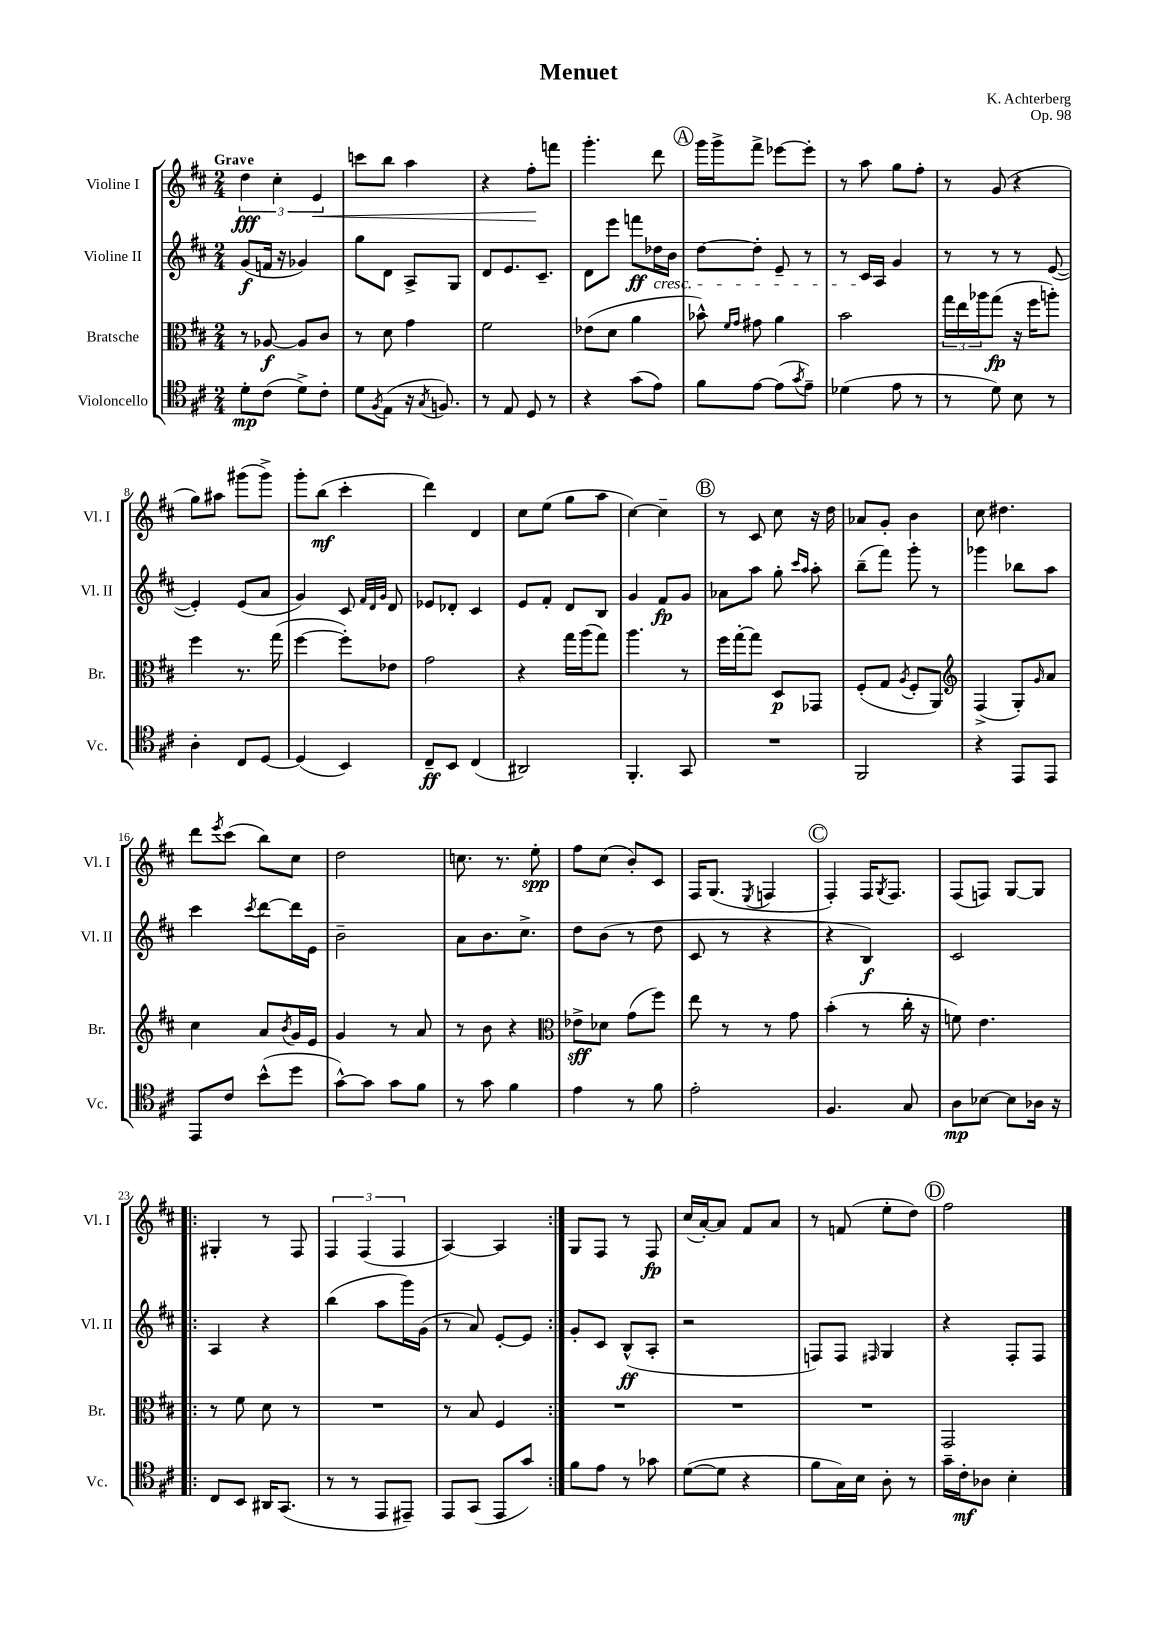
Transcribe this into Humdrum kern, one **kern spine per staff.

**kern	**kern	**kern	**kern
*staff4	*staff3	*staff2	*staff1
*clefC4	*clefC3	*clefG2	*clefG2
*k[f#c#]	*k[f#c#]	*k[f#c#]	*k[f#c#]
*M2/4	*M2/4	*M2/4	*M2/4
8d'	8r	(8g	6dd
(8c#	[8A-	16f	.
.	.	.	6cc#'
.	.	16r	.
8d^)	8A-]	4g-)	.
.	.	.	6e
8c#'	8c#	.	.
=	=	=	=
8d	8r	8gg	8ccc
8qF#	.	.	.
(8E	8d	8d	8bb
16r	4g	8A^	4aa
8qG	.	.	.
8.F)	.	.	.
.	.	8G	.
=	=	=	=
8r	2f#	8d	4r
8E	.	8.e	.
8D	.	.	8ff#'
.	.	8.c#~	.
8r	.	.	8fff
=	=	=	=
4r	(8e-	8d	4.ggg'
.	8d	8eee	.
(8g	4a	8fff	.
8e)	.	16dd-	8ddd
.	.	16b	.
=	=	=	=
8f#	8b-^^)	[8dd	16ggg
.	.	.	16ggg^
.	16qqf#	.	.
.	16qqg	.	.
[8e	8g#	8dd']	8fff#^
(8e]	4a	8e~	[8eee-
8qg	.	.	.
8e~)	.	8r	8eee-']
=	=	=	=
(4d-	2b	8r	8r
.	.	16c#	8aa
.	.	16A	.
8e	.	4g	8gg
8r	.	.	8ff#'
=	=	=	=
8r	24gg	8r	8r
.	24ee	.	.
.	24aa-	.	.
8d)	(8gg	8r	(8g
8B	16r	8r	4r
.	16ff#	.	.
8r	8aa')	([8e	.
=	=	=	=
4A'	4ff#	4e'])	8gg)
.	.	.	8aa#
8C#	8.r	(8e	(8ggg#
[8D	.	8a	8ggg#^)
.	(16gg	.	.
=	=	=	=
(4D]	[4ff#	4g)	8ggg'
.	.	.	(8bb
4BB)	8ff#'])	8c#	4ccc#'
.	.	32qqf#	.
.	.	32qqd	.
.	.	32qqg	.
.	8e-	8d	.
=	=	=	=
8C#~	2g	8e-	4ddd)
8BB	.	8d-'	.
(4C#	.	4c#	4d
=	=	=	=
2AA#)	4r	8e	8cc#
.	.	8f#'	(8ee
.	16gg	8d	8gg
.	(16aa	.	.
.	8gg)	8B	8aa
=	=	=	=
4.FF#'	4.aa	4g	[4cc#)
.	.	8f#	4cc#~]
8GG	8r	8g	.
=	=	=	=
2r	16ff#	8a-	8r
.	[16gg'	.	.
.	8gg]	8aa	8c#
.	8D	8gg'	8cc#
.	.	16qqccc#	.
.	.	16qqaa	.
.	8GG-	8aa'	16r
.	.	.	16dd
=	=	=	=
2FF#	(8F#'	(8bb~	8a-
.	8G	8fff#)	8g'
.	8qA	.	.
.	8F#'	8ggg'	4b
.	8AA)	8r	.
=	=	=	=
*	*clefG2	*	*
4r	(4F#^	4ggg-	8cc#
.	.	.	4.dd#
8EE	8G')	8bb-	.
.	16qqg	.	.
8EE	8a	8aa	.
=	=	=	=
8EE	4cc#	4ccc#	8ddd
.	.	.	8qeee
8c#	.	.	(8ccc#
.	.	8qccc#	.
(8b^^	8a	[8ddd	8bb)
.	8qb	.	.
8dd	16g	16ddd]	8cc#
.	16e	16e	.
=	=	=	=
[8g^^)	4g	2b~	2dd
8g]	.	.	.
8g	8r	.	.
8f#	8a	.	.
=	=	=	=
8r	8r	8a	8.cc
8g	8b	8.b	.
.	.	.	8.r
4f#	4r	.	.
.	.	8.cc#^	.
.	.	.	8ee'
=	=	=	=
*	*clefC3	*	*
4e	8e-^	8dd	8ff#
.	8d-	(8b	(8cc#
8r	(8g	8r	8b')
8f#	8ff#)	8dd	8c#
=	=	=	=
2e'	8ee	8c#	16F#
.	.	.	(8.G
.	8r	8r	.
.	.	.	8qE
.	8r	4r	4F
.	8g	.	.
=	=	=	=
4.F#	(4b'	4r	4F#')
.	8r	4B)	16F#
.	.	.	8qG
.	.	.	8.F#
8G	16cc#'	.	.
.	16r	.	.
=	=	=	=
8A	8f)	2c#	(8F#
[8B-	4.e	.	8F)
8B-]	.	.	[8G
16A-	.	.	8G]
16r	.	.	.
=!|:	=!|:	=!|:	=!|:
8C#	8r	4A	4G#'
8BB	8f#	.	.
16AA#	8d	4r	8r
(8.GG	.	.	.
.	8r	.	8F#
=	=	=	=
8r	2r	(4bb	6F#
8r	.	.	.
.	.	.	(6F#
8EE	.	8aa	.
.	.	.	6F#
8EE#~)	.	16ggg)	.
.	.	(16g	.
=	=	=	=
8EE	8r	8r	[4A)
(8GG	8B	8a)	.
8EE	4F#	[8e'	4A]
8g)	.	8e]	.
=:|!	=:|!	=:|!	=:|!
8f#	2r	8g'	8G
8e	.	8c#	8F#
8r	.	(8B^^	8r
8g-	.	8A'	8F#
=	=	=	=
([8d	2r	2r	(16cc#
.	.	.	[16a')
8d]	.	.	8a]
4r	.	.	8f#
.	.	.	8a
=	=	=	=
8f#	2r	8F)	8r
16G)	.	8F	(8f
16B	.	.	.
.	.	16qqF#	.
8A'	.	4G	8ee'
8r	.	.	8dd)
=	=	=	=
16g~	2GG	4r	2ff#
16c#'	.	.	.
8A-	.	.	.
4B'	.	8F#'	.
.	.	8F#	.
==	==	==	==
*-	*-	*-	*-
